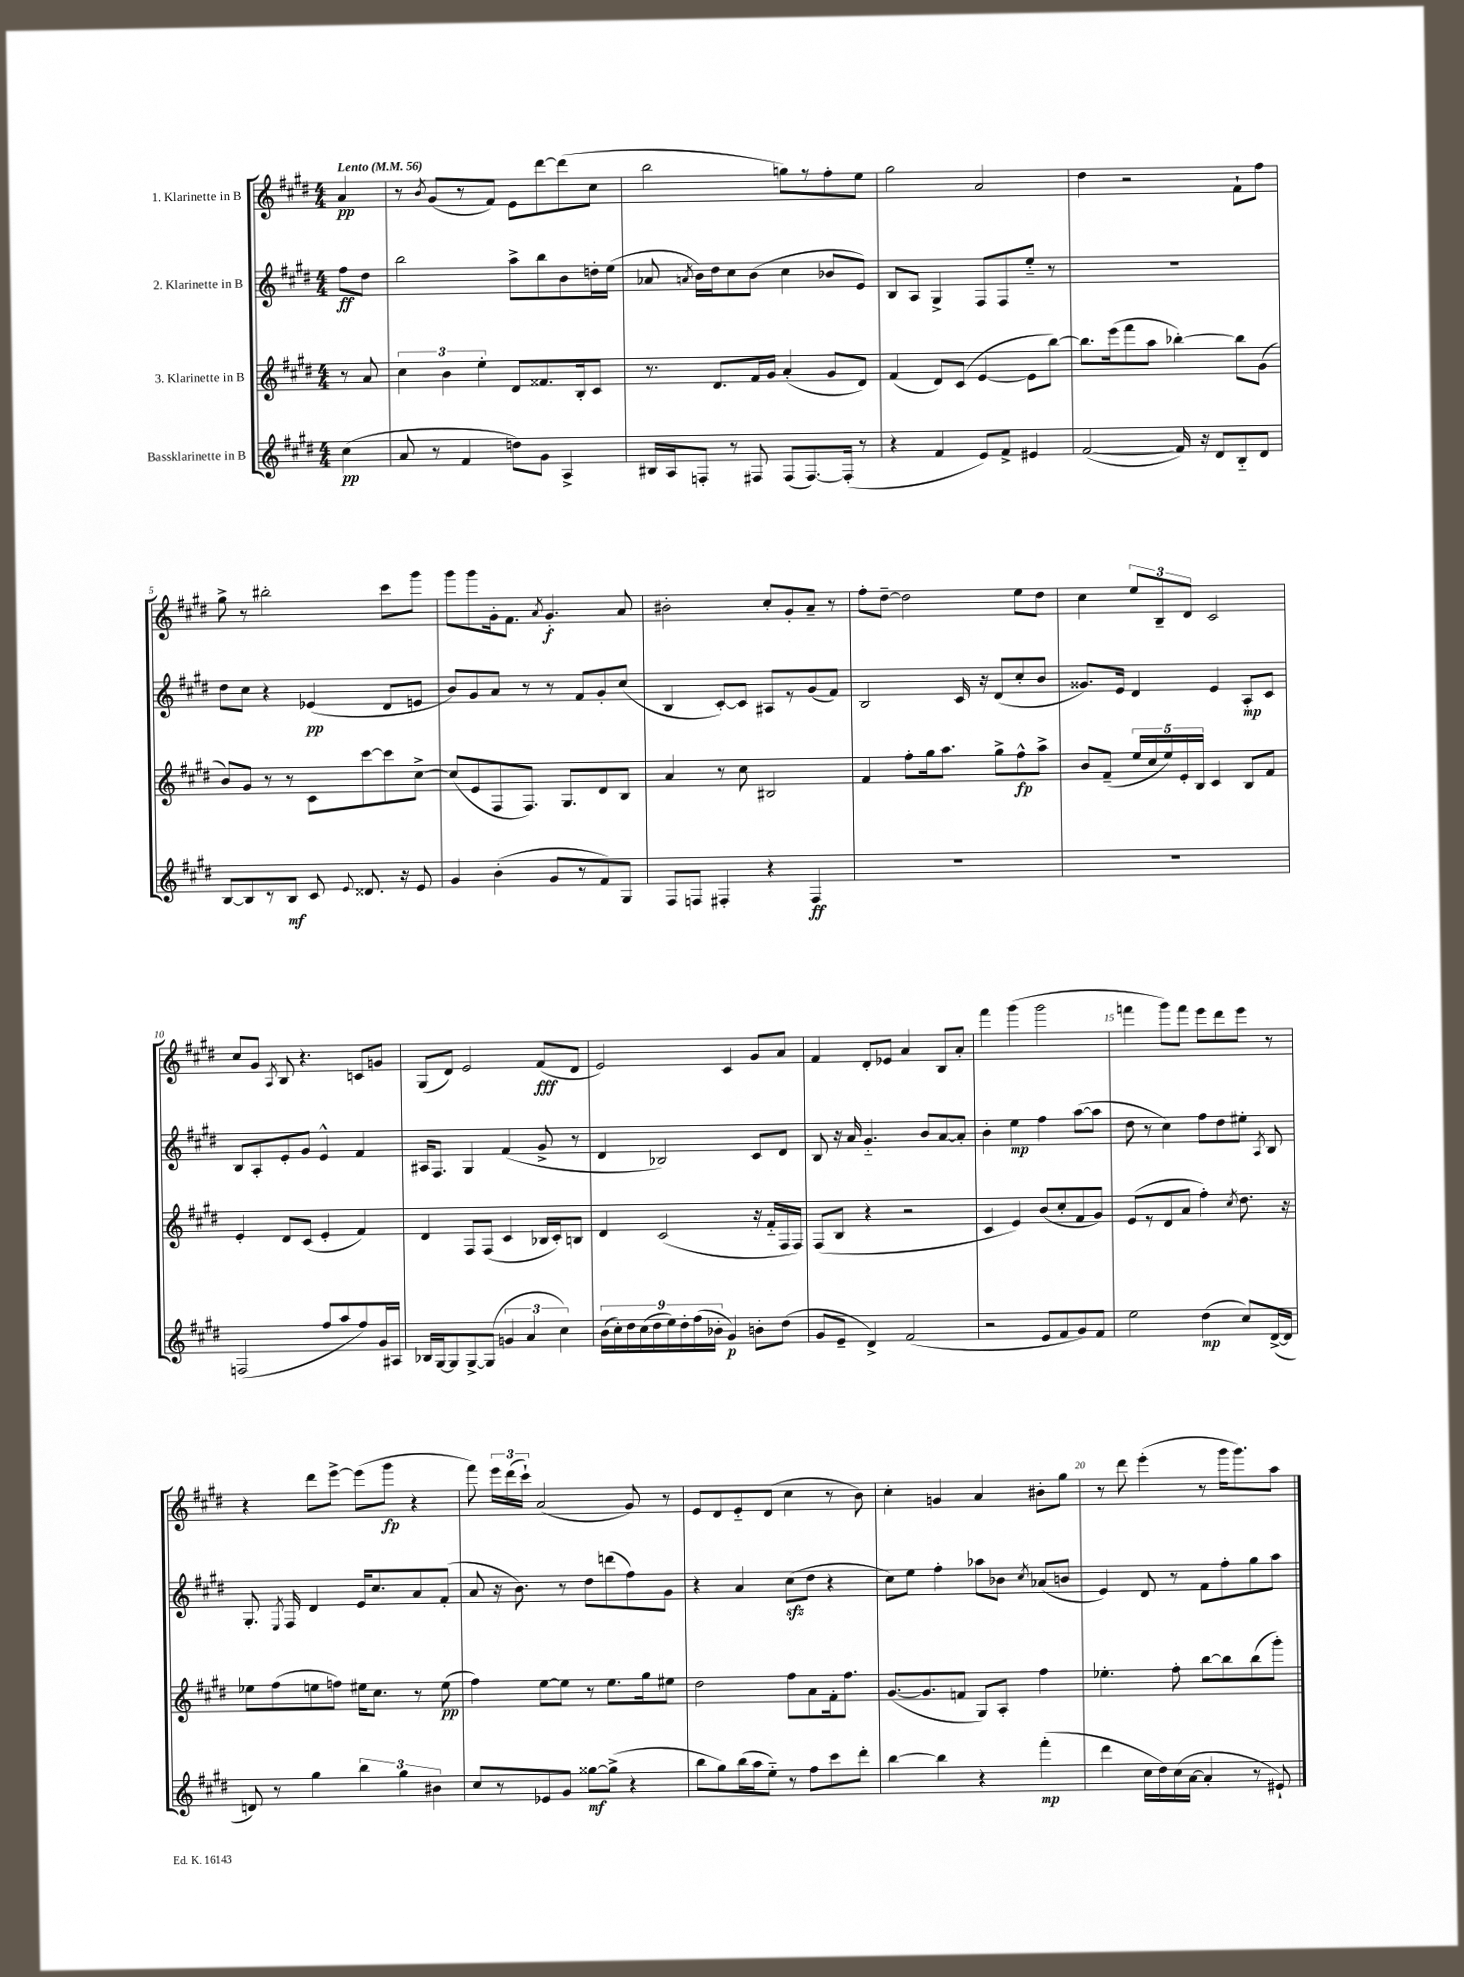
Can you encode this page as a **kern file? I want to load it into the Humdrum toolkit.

**kern	**kern	**kern	**kern
*staff4	*staff3	*staff2	*staff1
*clefG2	*clefG2	*clefG2	*clefG2
*k[f#c#g#d#]	*k[f#c#g#d#]	*k[f#c#g#d#]	*k[f#c#g#d#]
*M4/4	*M4/4	*M4/4	*M4/4
*MM56	*MM56	*MM56	*MM56
(4cc#	8r	8ff#	4a
.	8a	8dd#	.
=	=	=	=
8a	6cc#	2bb	8r
.	.	.	8qb
8r	.	.	(8g#
.	6b	.	.
4f#	.	.	8r
.	6ee'	.	.
.	.	.	8f#)
8dd)	8d#	8aa^	8e
8g#	8.f##	8bb	[8ddd#
4A^	.	8b	(8ddd#]
.	16B'	.	.
.	8c#	16dd'	8cc#
.	.	(16ee	.
=	=	=	=
16B#	8.r	8a-	2bb
16A	.	.	.
.	.	8qa	.
8F'	.	16b)	.
.	8.d#	16dd#	.
8r	.	8cc#	.
8F#	16f#	(8b	.
.	16g#	.	.
(8F#	(4a'	4cc#	8gg)
[8.F#)	.	.	8r
.	8g#	8b-	8ff#'
(16F#']	.	.	.
8r	8d#)	8e)	8ee
=	=	=	=
4r	(4f#	8B	2gg#
.	.	8A	.
4f#	8d#)	4G#^	.
.	(8c#	.	.
8e)	[4e	8F#	2a
8f#^	.	8F#	.
4e#	8e]	8ee'~	.
.	[8bb)	8r	.
=	=	=	=
([2f#	8.bb]	1r	4dd#
.	(16eee	.	.
.	8fff#	.	2r
.	8aa	.	.
16f#])	[4bb-')	.	.
16r	.	.	.
8d#	.	.	.
8B'~	8bb-]	.	8f#`
8d#	(8g#	.	8ff#
=	=	=	=
[8B	8b)	8dd#	8gg#^
8B]	8g#	8cc#	8r
8r	8r	4r	2bb#'
8B	8r	.	.
8c#	8c#	(4e-	.
8qqe	.	.	.
8.d##	[8ccc#	.	.
.	8ccc#]	8d#	8ccc#
16r	.	.	.
8e	[8cc#^	8e	8ggg#
=	=	=	=
4g#	(8cc#]	8b)	8ggg#
.	8e	8g#	8ggg#
(4b'	8F#	8a	16g#'
.	.	.	8.f#
.	8.F#)	8r	.
.	.	.	8qa
8g#	.	8r	4.g#'
.	8.G#	.	.
8r	.	8f#	.
8f#)	8d#	8g#'	.
8G#	8B	(8cc#	8a
=	=	=	=
8F#	4a	4B	2b#'
8F	.	.	.
4F#'	8r	[8c#')	.
.	8cc#	8c#]	.
4r	2B#	8A#	8cc#'
.	.	8r	8g#'
4F#	.	(8g#	8a~
.	.	8f#)	8r
=	=	=	=
1r	4f#	2B	8ff#'
.	.	.	[8dd#~
.	8ff#'	.	2dd#]
.	16gg#	.	.
.	8.aa	.	.
.	.	16c#	.
.	.	16r	.
.	8gg#^	(8d#	.
.	8ff#^^	8cc#'	8ee
.	8aa^	8b	8dd#
=	=	=	=
1r	8b	8.g##)	4cc#
.	(8f#~	.	.
.	.	16e	.
.	20ee	4d#	12ee
.	20cc#	.	.
.	.	.	12B~
.	20ee)	.	.
.	20e'	.	.
.	.	.	12d#
.	20B	.	.
.	4c#	4e	2c#
.	8B	8A'	.
.	8f#	8c#	.
=	=	=	=
(2F	4e'	8B	8cc#
.	.	8A'	8g#
.	.	.	8qA
.	8d#	8e'	8B
.	(8c#	8g#	4.r
8ff#	4e'	4e^^	.
8aa	.	.	.
8ff#)	4f#)	4f#	8c
16g#	.	.	8g
16A#	.	.	.
=	=	=	=
16B-	4d#	16A#	(8G#
[16G#	.	8.F#	.
8G#]	.	.	8d#)
[8G#^	8F#	4G#	2e
(8G#]	(8F#	.	.
6g	4c#	(4f#	.
6a	.	.	.
.	16B-	8g#^	(8f#
.	16c#')	.	.
6cc#)	.	.	.
.	8B	8r	8d#
=	=	=	=
(18b	4d#	4d#	2e)
18cc#')	.	.	.
18dd#	.	.	.
(18cc#	.	.	.
18dd#	.	.	.
.	(2c#	2B-)	.
18ee)	.	.	.
18dd#'	.	.	.
(18ff#	.	.	.
18b-'	.	.	.
4g#)	.	.	4c#
8b'	16r	8c#	8g#
.	16f#'~	.	.
(8dd#	16F#	8d#	8a
.	16F#)	.	.
=	=	=	=
8g#	(8F#	8B	4f#
8e~	8B	16r	.
.	.	16a	.
4d#^)	4r	4.g#'~	8d#'
.	.	.	8e-
(2f#	2r	.	4a
.	.	8b	.
.	.	[8a	8B
.	.	8a']	8a'
=	=	=	=
2r	4c#	4b'	4fff#
.	4e)	4ee	(4ggg#
8e	(8b	4ff#	2ggg#
8f#	8cc#'	.	.
8g#)	8f#	([8aa	.
8f#	8g#)	8aa]	.
=	=	=	=
2ee	(8e	8dd#	4fff
.	8r	8r	.
.	8d#	4cc#)	8ggg#)
.	8a	.	8fff
(4dd#	4ff#')	8ff#	8eee
.	.	8dd#	8ddd#
.	8qcc#	.	.
8cc#)	8.dd#	8ee#'	8eee
.	.	8qA	.
([16d#^	.	8B	8r
16d#]	16r	.	.
=	=	=	=
8d)	8ee-	8.G#'	4r
8r	(8ff#	.	.
.	.	8qE	.
.	.	16F#	.
4gg#	8ee	4d#	8ddd#
.	8ff)	.	[8eee^
6bb	16ee#	16e	(8eee]
.	8.cc#	8.cc#	.
.	.	.	8ggg#
6gg#	.	.	.
.	8r	8a	4r
6b#	.	.	.
.	(8ee#	(8f#'	.
=	=	=	=
8cc#	4ff#)	8a	8fff#)
8r	.	16r	24eee
.	.	.	(24ddd#
.	.	8.b)	.
.	.	.	24ccc#`)
8e-	[8ee	.	(2a
8g#	8ee]	8r	.
[8gg##	8r	8dd#	.
(8gg##^]	8.ee	(8ddd	.
4r	.	8ff#)	8g#)
.	16gg#	.	.
.	8ee#	8g#	8r
=	=	=	=
8bb	2dd#	4r	8e
8gg#)	.	.	8d#
(16bb	.	4a	8e'~
16aa	.	.	.
8ee'~)	.	.	(8d#
8r	8ff#	(8cc#	4cc#
8ff#	8a	8dd#	.
8ccc#	16f#'	4r	8r
.	8.ff#	.	.
8ddd#'	.	.	8b)
=	=	=	=
[4bb	([8.g#	8cc#)	4cc#'
.	.	8ee	.
.	8.g#]	.	.
4bb]	.	4ff#'	4g
.	8f	.	.
4r	8G#)	8aa-	4a
.	8A'	8b-	.
.	.	8qcc#	.
(4fff#'	4ff#	(8a-	8b#'
.	.	8b	8gg#
=	=	=	=
4ddd#	4.ee-'	4e)	8r
.	.	.	8ddd#
16cc#	.	8d#	(4eee'
16dd#)	.	.	.
(16cc#	8ff#'	8r	.
[16a	.	.	.
4a']	[8bb	8f#	8r
.	8bb]	8ff#'	16ggg#
.	.	.	8.ggg#)
8r	(8bb	8gg#	.
8e#`)	8ggg#')	8aa	8aa
==	==	==	==
*-	*-	*-	*-
